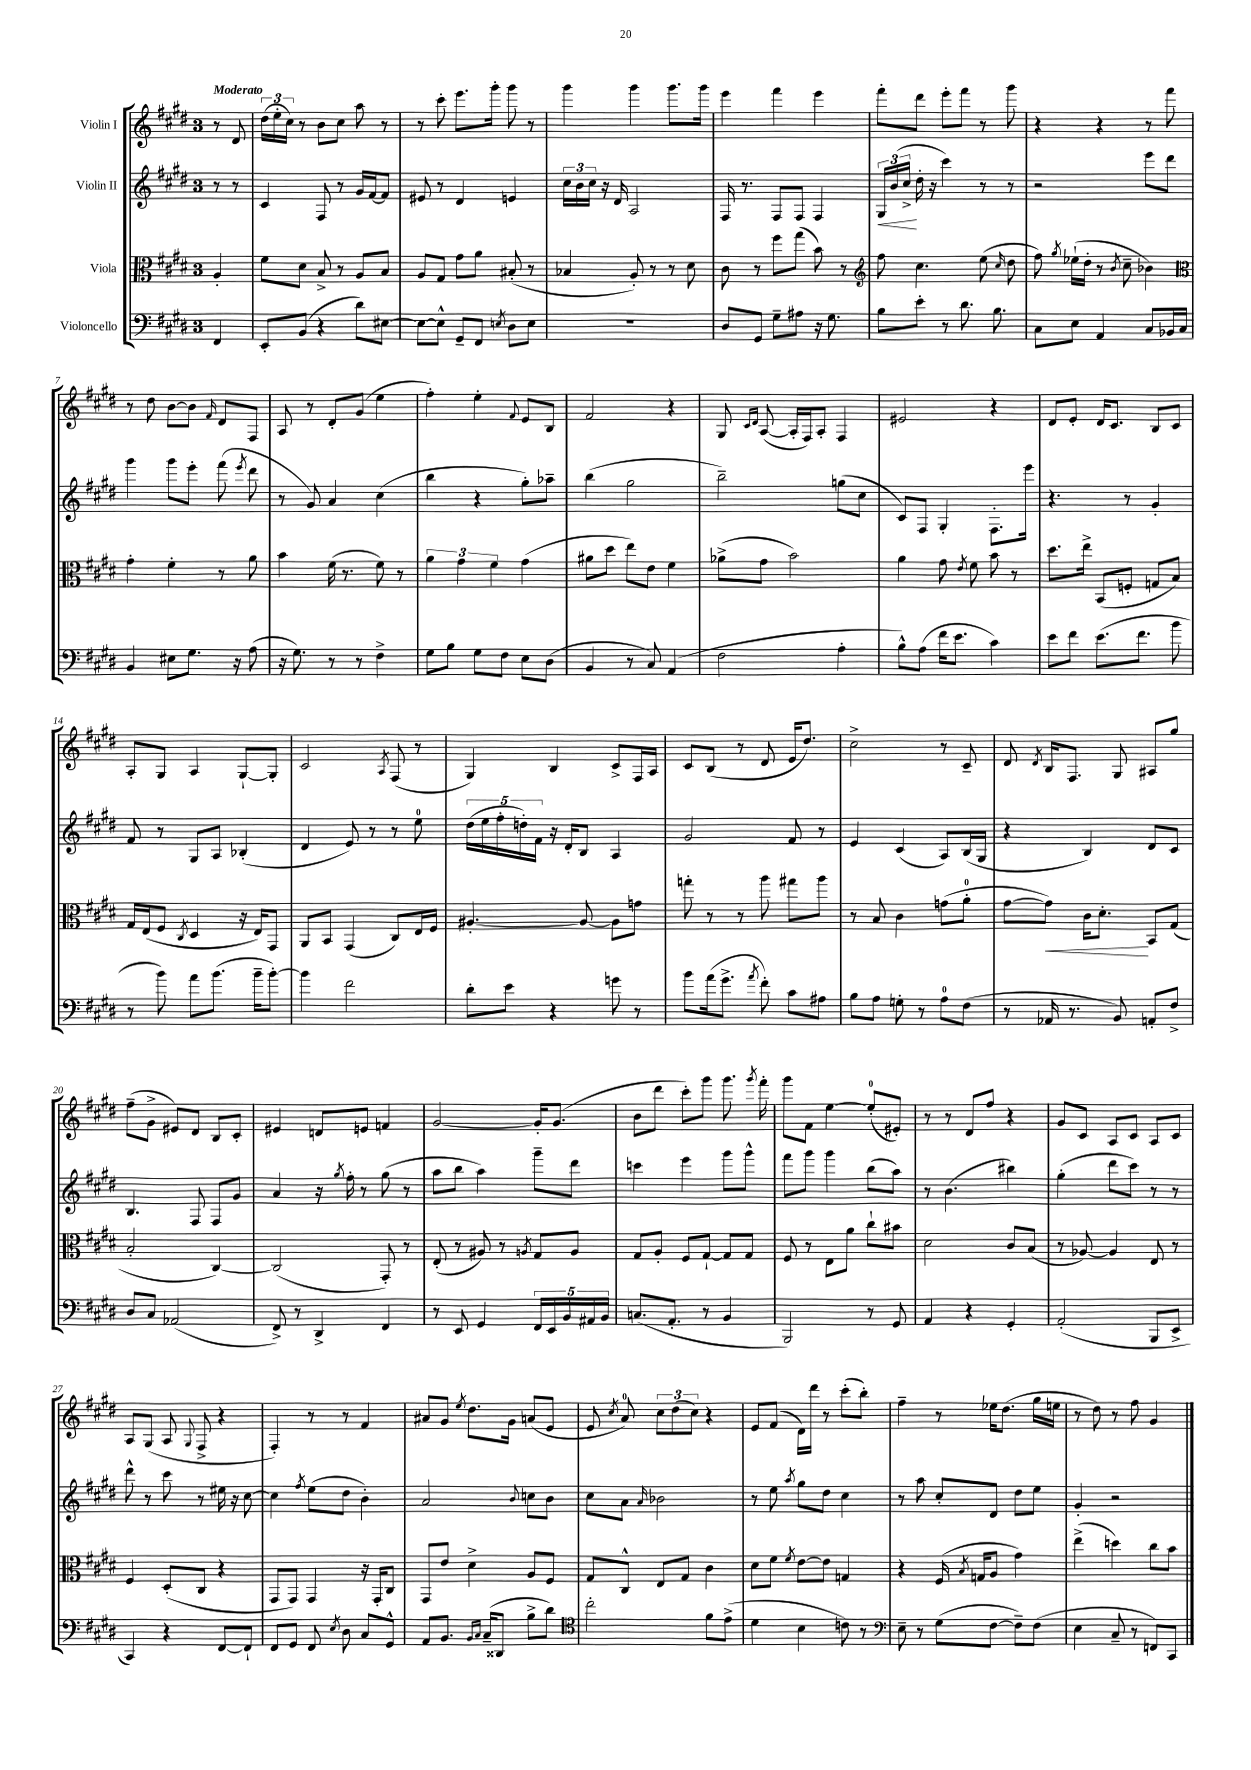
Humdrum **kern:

**kern	**kern	**kern	**kern
*staff4	*staff3	*staff2	*staff1
*clefF4	*clefC3	*clefG2	*clefG2
*k[f#c#g#d#]	*k[f#c#g#d#]	*k[f#c#g#d#]	*k[f#c#g#d#]
*M3/4	*M3/4	*M3/4	*M3/4
4FF#	4A'	8r	8r
.	.	8r	8d#
=	=	=	=
8EE'	8f#	4c#	(24dd#
.	.	.	24ee'
.	.	.	24cc#)
(8BB	8d#	.	8r
4r	8B^	8F#	8b
.	8r	8r	8cc#
8d#)	8A	16g#	8aa
.	.	[16f#	.
[8E#	8B	8f#]	8r
=	=	=	=
8E#_	8A	8e#	8r
8E#^^]	8G#	8r	8ccc#'
8GG#~	8g#	4d#	8.eee
8FF#	8a	.	.
.	.	.	16ggg#'
8qE	.	.	.
8D#	(8B#'	4e	8ggg#
8E	8r	.	8r
=	=	=	=
2.r	4B-	24cc#	4ggg#
.	.	24b	.
.	.	24cc#	.
.	.	16r	.
.	.	16d#	.
.	8A')	2A	4ggg#
.	8r	.	.
.	8r	.	8.ggg#
.	8d#	.	.
.	.	.	16ggg#
=	=	=	=
8D#	8c#	16F#	4eee
.	.	8.r	.
8GG#	8r	.	.
8G#~	8ff#	8F#	4fff#
8A#	(8gg#	8F#	.
16r	8b)	4F#	4eee
8.G#	.	.	.
.	8r	.	.
=	=	=	=
*	*clefG2	*	*
8B	8ff#	24G#	8fff#'
.	.	(24b	.
.	.	24cc#^	.
8e'	4.cc#	16dd#'	8ddd#
.	.	16r	.
8r	.	4ccc#)	8eee'
8.d#	.	.	8fff#
.	(8ee	8r	8r
8.B	.	.	.
.	16qqcc#	.	.
.	8dd#	8r	8ggg#
=	=	=	=
8C#	8ff#)	2r	4r
.	8qgg#	.	.
8E	(16ee-`	.	.
.	16dd#'	.	.
4AA	8r	.	4r
.	8qb	.	.
.	8cc#~	.	.
8C#	4b-)	8eee	8r
16BB-	.	8ddd#	8fff#
16C#	.	.	.
=	=	=	=
*	*clefC3	*	*
4BB	4g#'	4ggg#	8r
.	.	.	8dd#
8E#	4f#'	8ggg#	[8b
8.G#	.	8eee'	8b]
.	.	.	16qqf#
.	8r	(8fff#	8d#
16r	.	.	.
.	.	8qeee	.
(8A	8a	8ddd#	8F#
=	=	=	=
16r	4b	8r	8A
8.G#)	.	.	.
.	.	8g#)	8r
8r	(16f#	4a	8d#'
.	8.r	.	.
8r	.	.	(8g#
4F#^	8f#)	(4cc#	4ee
.	8r	.	.
=	=	=	=
8G#	6a	4bb	4ff#')
8B	.	.	.
.	6g#	.	.
8G#	.	4r	4ee'
.	6f#	.	.
8F#	.	.	.
.	.	.	8qqf#
8E	(4g#	8gg#')	8e
(8D#	.	8aa-~	8B
=	=	=	=
4BB	8a#	(4bb	2f#
.	8dd#	.	.
8r	8ee)	2gg#	.
8C#)	8e	.	.
(4AA	4f#	.	4r
=	=	=	=
2F#	(8a-^	2bb~)	8G#
.	.	.	16qqc#
.	.	.	16qqd#
.	8g#	.	([8A
.	2b)	.	16A']
.	.	.	16F#)
.	.	.	8A'
4A'	.	(8gg	4F#
.	.	8cc#	.
=	=	=	=
8B^^)	4a	8c#)	2e#
(8A	.	8F#	.
16f#	8g#	4G#'	.
8.e	.	.	.
.	8qe	.	.
.	8f#	.	.
4c#)	8b	8.F#'	4r
.	8r	.	.
.	.	16eee	.
=	=	=	=
8e	8.dd#	4.r	8d#
8f#	.	.	8e'
.	16ee^	.	.
(8.e	(8BB	.	16d#
.	.	.	8.c#
.	8F'	8r	.
8.f#	.	.	.
.	8G	4g#'	8B
8b	8B)	.	8c#
=	=	=	=
8r	16G#	8f#	8A'
.	(16E	.	.
8b)	8F#	8r	8G#
.	8qC#	.	.
8a	4D#	8G#	4A
(8.b	.	8A	.
.	16r	(4B-'	[8G#`
16b~	16E)	.	.
[8b')	8GG#	.	8G#']
=	=	=	=
4b]	8AA	4d#	2c#
.	8BB	.	.
2f#	(4GG#	8e)	.
.	.	8r	.
.	.	.	8qA
.	8C#)	8r	(8F#
.	16E	8ee	8r
.	16F#	.	.
=	=	=	=
8d#'	[4.A#'	(20dd#	4G#)
.	.	20ee	.
.	.	20ff#'	.
8e	.	.	.
.	.	20dd')	.
.	.	20f#	.
4r	.	16r	4B
.	.	16d#'	.
.	8A#_	8B	.
8g	8A#]	4A	8c#^
8r	8g	.	16F#
.	.	.	16A
=	=	=	=
8b	8gg'	2g#	8c#
(16a	8r	.	(8B
8.g#^	.	.	.
.	8r	.	8r
8qa	.	.	.
8f#')	8aa	.	8d#
8c#	8gg#	8f#	16e
.	.	.	8.dd#)
8A#	8aa	8r	.
=	=	=	=
8B	8r	4e	2cc#^
8A	8B	.	.
8G'	4c#	(4c#	.
8r	.	.	.
8A	(8g	8A)	8r
(8F#	8a'	(16B	8c#~
.	.	16G#	.
=	=	=	=
8r	[8g#	4r	8d#
.	.	.	8qd#
16AA-	8g#])	.	16B
8.r	.	.	8.F#
.	16c#	4B)	.
.	8.d#'	.	.
8BB)	.	.	8G#
8AA'	8BB	8d#	8A#
8F#^	(8G#	8c#	8gg#
=	=	=	=
8D#	2B'	4.B	(8ff#~
8C#	.	.	8g#^
(2AA-	.	.	8e#)
.	.	8F#	8d#
.	[4C#)	8F#	8B
.	.	8g#	8c#'
=	=	=	=
8FF#^)	(2C#]	4a	4e#
8r	.	.	.
4DD#^	.	16r	8d
.	.	8qgg#	.
.	.	16ff#'	.
.	.	8r	8e
4FF#	8GG#')	(8gg#	4f
.	8r	8r	.
=	=	=	=
8r	(8E'	8aa	[2g#
8EE	8r	8bb	.
4GG#	8A#)	4aa)	.
.	8r	.	.
.	8qA	.	.
20FF#	8G#	8ggg#~	16g#']
20EE	.	.	.
.	.	.	(8.g#
20BB	.	.	.
.	8A	8ddd#	.
20AA#	.	.	.
20BB	.	.	.
=	=	=	=
(8.C	8G#	4ccc	8b
.	8A'	.	8ddd#
8.AA'	.	.	.
.	8F#	4eee	8ccc#')
8r	[8G#`	.	8ggg#
4BB	8G#]	8ggg#	8.ggg#
.	8G#	8ggg#^^	.
.	.	.	8qggg#
.	.	.	16fff#'
=	=	=	=
2BBB)	8F#	8fff#	8ggg#
.	8r	8ggg#	8f#
.	8E	4ggg#	[4ee
.	8a	.	.
8r	8cc#`	(8bb	(8ee']
8GG#	8b#	8aa)	8e#')
=	=	=	=
4AA	2d#	8r	8r
.	.	(4.b	8r
4r	.	.	8d#
.	.	.	8ff#
4GG#'	8c#	4bb#)	4r
.	(8B	.	.
=	=	=	=
(2AA'	8r	(4gg#'	8g#
.	[8A-)	.	8c#
.	4A-]	8ddd#	8A
.	.	8ccc#)	8c#
8BBB	8E	8r	8A
8EE^	8r	8r	8c#
=	=	=	=
4CC#)	4F#	8ddd#^^	8A
.	.	8r	(8G#
4r	(8D#'	8ccc#	8A
.	.	.	8qqG#
.	8C#	8r	8F#^
[8FF#	4r	16ee#	4r
.	.	16r	.
8FF#`]	.	[8cc#	.
=	=	=	=
8FF#	8GG#	4cc#]	4F#')
8GG#	8GG#)	.	.
.	.	8qff#	.
8FF#	4GG#	(8ee	8r
8qE	.	.	.
8D#	.	8dd#	8r
8C#	16r	4b')	4f#
.	16GG#'	.	.
8GG#^^	8C#	.	.
=	=	=	=
8AA	8GG#	2a	8a#
8.BB	8e	.	8g#
.	.	.	8qee
.	4d#^	.	8.dd#
16qqBB	.	.	.
16qqC#	.	.	.
(16C#~	.	.	.
8DD##	.	.	.
.	.	.	16g#
.	.	8qqb	.
8B^	8A	8cc	(8a
8d#)	8F#	8b	8e
=	=	=	=
*clefC4	*	*	*
2cc#'	8G#	8cc#	8e
.	.	.	8qcc#
.	8C#^^	8a	8a)
.	.	16qqa	.
.	8E	2b-	12cc#
.	.	.	(12dd#
.	8G#	.	.
.	.	.	12cc#)
8f#	4c#	.	4r
(8e^	.	.	.
=	=	=	=
4d#	8d#	8r	8e
.	8f#	8ee	(8f#
.	8qf#	8qaa	.
4B	[8e	8gg#	16d#)
.	.	.	16ddd#
.	8e]	8dd#	8r
8c)	4G	4cc#	(8ccc#'
8r	.	.	8bb')
=	=	=	=
*clefF4	*	*	*
8E~	4r	8r	4ff#~
8r	.	8aa	.
(8G#	(16F#	8cc#'	8r
.	8qB	.	.
.	16G	.	.
[8F#	8A	8d#	16ee-
.	.	.	(8.dd#
8F#~])	4g#)	8dd#	.
(8F#	.	8ee	16gg#
.	.	.	16ee
=	=	=	=
4E	(4ee^	4g#'	8r
.	.	.	8dd#)
8C#~	4dd)	2r	8r
8r	.	.	8ff#
8FF)	8cc#	.	4g#
8CC#	8b	.	.
==	==	==	==
*-	*-	*-	*-
